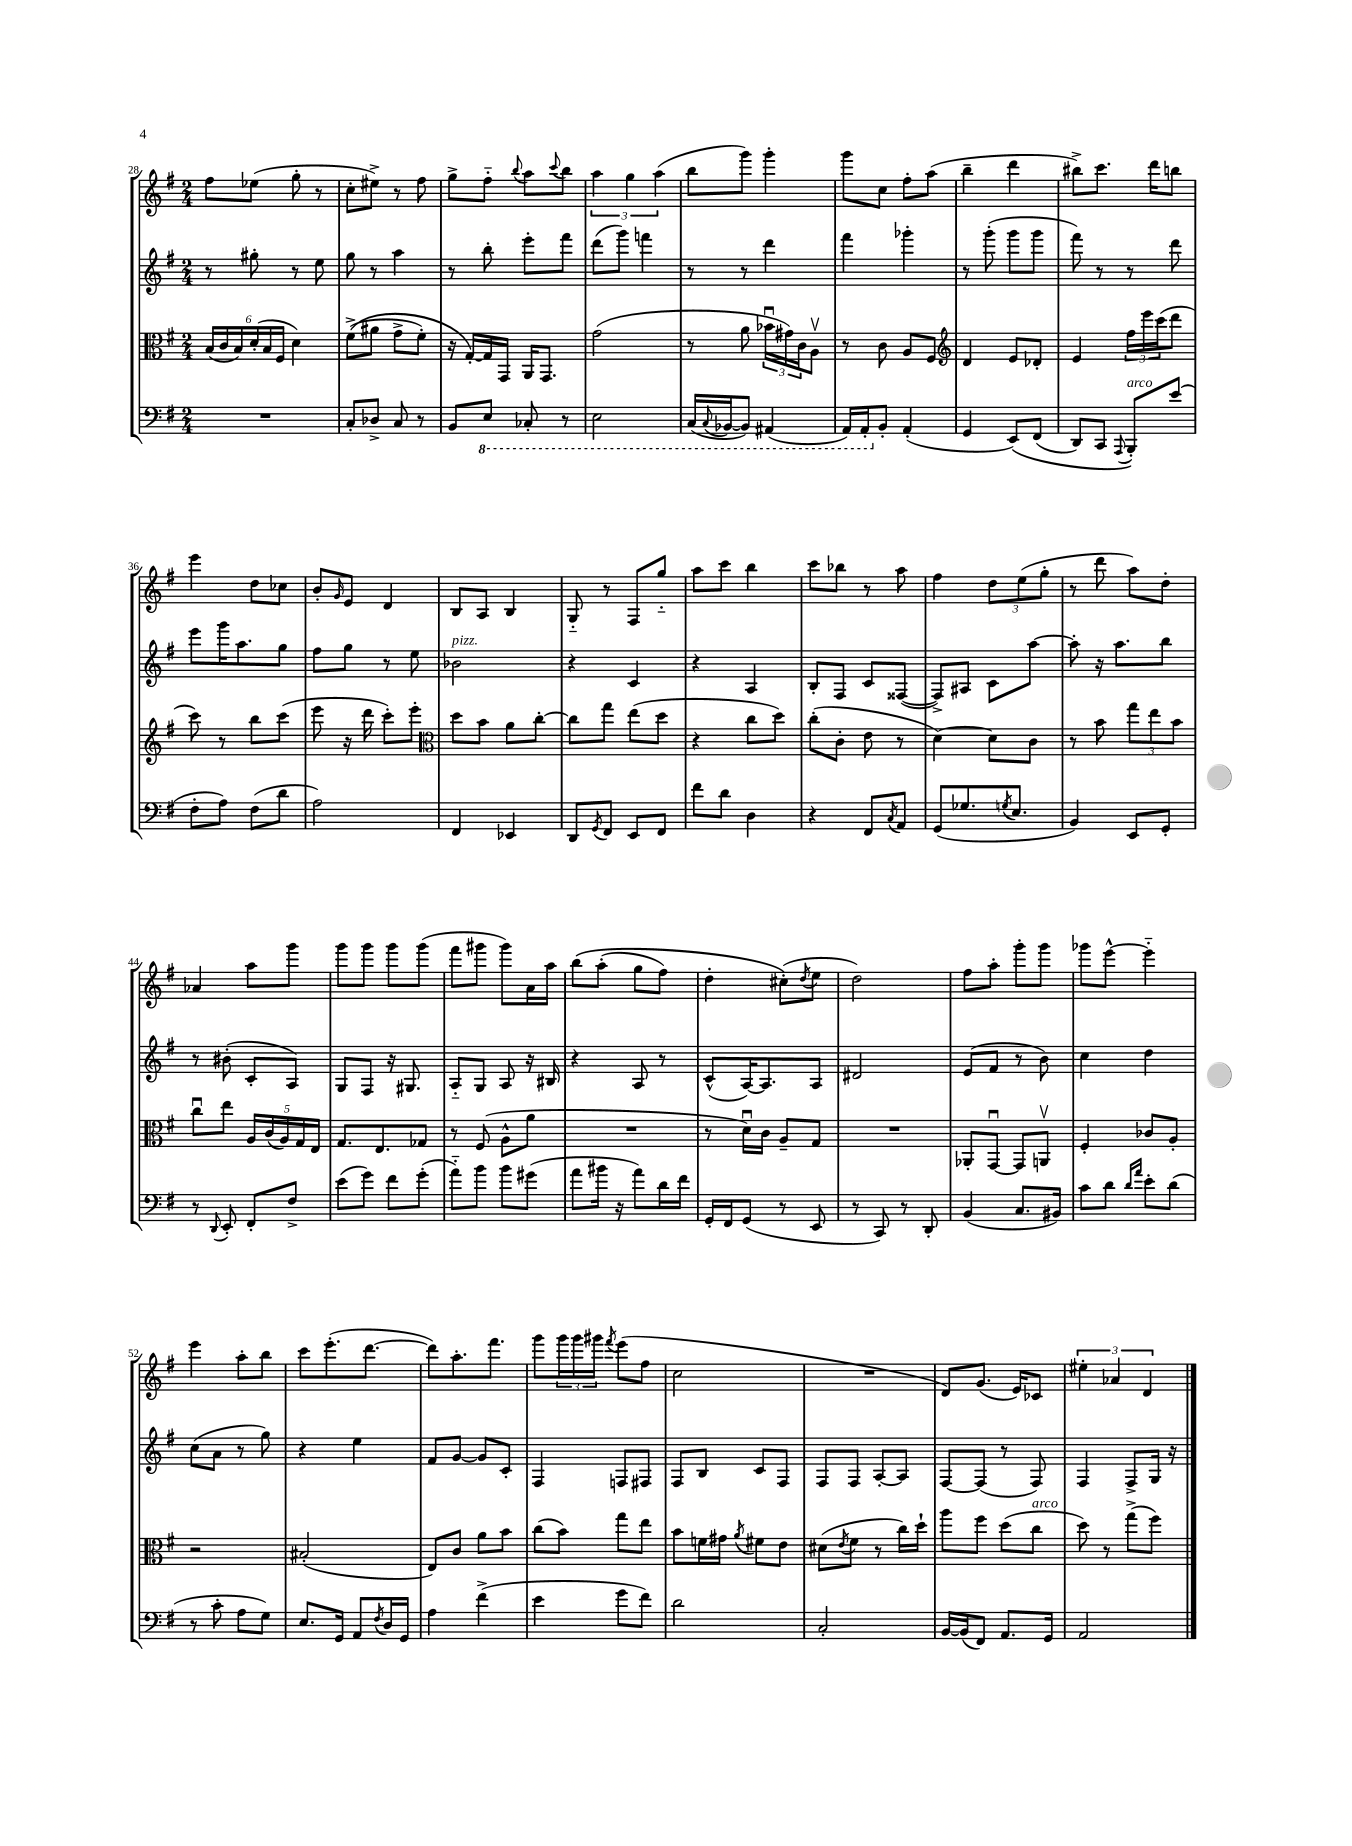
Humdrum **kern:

**kern	**kern	**kern	**kern
*staff4	*staff3	*staff2	*staff1
*clefF4	*clefC3	*clefG2	*clefG2
*k[f#]	*k[f#]	*k[f#]	*k[f#]
*M2/4	*M2/4	*M2/4	*M2/4
2r	(24B	8r	8ff#
.	24c	.	.
.	24B)	.	.
.	(24d'	8gg#'	(8ee-
.	24B	.	.
.	24F#	.	.
.	4d)	8r	8gg'
.	.	8ee	8r
=	=	=	=
8C'	&((8f#^	8gg	8cc'
8D-^	8a#	8r	8ee#^)
8C	8g^	4aa	8r
8r	8f#')	.	8ff#
=	=	=	=
8BB	16r	8r	8gg^
.	[16G'&)	.	.
8EE	16G]	8bb'	8ff#'~
.	16GG	.	.
.	.	.	8qqbb
8CC-'	16AA	8eee'	8aa
.	8.GG	.	.
.	.	.	8qqccc
8r	.	8fff#	8bb
=	=	=	=
2EE	(2g	(8ddd	6aa
.	.	8ggg)	.
.	.	.	6gg
.	.	4fff	.
.	.	.	(6aa
=	=	=	=
(16CC	8r	8r	8bb
8qqCC	.	.	.
[16BBB-	.	.	.
8BBB-])	8a	8r	8ggg)
(4AAA#	24b-u	4ddd	4ggg'
.	24g#)	.	.
.	24c	.	.
.	8Av	.	.
=	=	=	=
16AAA)	8r	4fff#	8ggg
16AAA'	.	.	.
8BB'	8c	.	8cc
(4AA'	8A	4ggg-'	8ff#'
.	8F#	.	(8aa
=	=	=	=
*	*clefG2	*	*
4GG	4d	8r	4bb~
.	.	(8ggg'	.
&(8EE)	8e	8ggg	4ddd
(8FF#	8d-'	8ggg	.
=	=	=	=
8DD)	4e	8fff#)	8bb#^)
8CC	.	8r	8.ccc
8qqAAA	.	.	.
8BBB'&)	24ff#	8r	.
.	24eee	.	.
.	.	.	16ddd
.	(24ccc	.	.
(8e	8ddd	8ddd	8bb
=	=	=	=
8F#'	8ccc)	8eee	4eee
8A)	8r	16ggg	.
.	.	8.aa	.
(8F#	8bb	.	8dd
8d	(8ccc	8gg	8cc-
=	=	=	=
2A)	8eee	8ff#	8b'
.	.	.	16qqg
.	16r	8gg	8e
.	16ddd	.	.
.	8ccc')	8r	4d
.	8eee'	8ee	.
=	=	=	=
*	*clefC3	*	*
4FF#	8dd	2b-	8B
.	8b	.	8A
4EE-	8a	.	4B
.	[8cc'	.	.
=	=	=	=
8DD	8cc]	4r	8G'~
8qGG	.	.	.
8FF#	8gg	.	8r
8EE	(8ee	4c	8F#
8FF#	8dd	.	8gg'~
=	=	=	=
8f#	4r	4r	8aa
8d	.	.	8ccc
4D	8cc	4A	4bb
.	8dd)	.	.
=	=	=	=
4r	(8cc'	8B'	8ccc
.	8c'	8F#	8bb-
8FF#	8e	8c	8r
8qC	.	.	.
8AA	8r	([8F##	8aa
=	=	=	=
(8GG	[4d)	8F##^])	4ff#
8.G-	.	8A#	.
.	8d]	8c	12dd
8qG	.	.	.
8.E	.	.	.
.	.	.	(12ee
.	8c	[8aa	.
.	.	.	12gg'
=	=	=	=
4BB)	8r	8aa']	8r
.	8b	16r	8ddd
.	.	8.aa	.
8EE	12gg	.	8aa)
.	12ee	.	.
8GG'	.	8bb	8dd'
.	12b	.	.
=	=	=	=
8r	8ccu	8r	4a-
8qqDD	.	.	.
8EE'	8ee	(8b#'	.
8FF#'	20A	8c'	8aa
.	(20c	.	.
.	20A)	.	.
8F#^	.	8A)	8ggg
.	20G	.	.
.	20E	.	.
=	=	=	=
(8e	8.G	8G	8ggg
8g)	.	8F#	8ggg
.	8.E	.	.
8f#	.	16r	8ggg
.	.	8.G#	.
(8g'	8G-	.	(8ggg
=	=	=	=
8a'~)	8r	8A'~	8fff#
8b	(8F#	8G	8ggg#
8b	8A^^	8A	8ggg#)
(8g#	8a	16r	16a
.	.	16B#	16aa
=	=	=	=
8a	2r	4r	&(8bb
16b#	.	.	(8aa'
16r	.	.	.
8a)	.	8A	8gg
16d	.	8r	8ff#)
16f#	.	.	.
=	=	=	=
16GG'	8r	(8c^^	4dd'
16FF#	.	.	.
(8GG	16du)	[16A)	.
.	16c	8.A]	.
8r	8A~	.	(8cc#'&)
.	.	.	8qdd
8EE	8G	8A	8ee
=	=	=	=
8r	2r	2d#	2dd)
8CC)	.	.	.
8r	.	.	.
8DD'	.	.	.
=	=	=	=
(4BB	8AA-'	(8e	8ff#
.	[8GGu	8f#	8aa'
8.C	8GG]	8r	8ggg'
.	8AAv	8b)	8ggg
16BB#)	.	.	.
=	=	=	=
8c	4F#'	4cc	8ggg-
8d	.	.	[8eee^^
16qqd	.	.	.
16qqa	.	.	.
8e'	8c-	4dd	4eee'~]
(8d	8A'	.	.
=	=	=	=
8r	2r	(8cc	4eee
8c'	.	8a	.
8A	.	8r	8aa'
8G)	.	8gg)	8bb
=	=	=	=
8.E	(2B#'	4r	8ccc
.	.	.	(8.eee'
16GG	.	.	.
8AA	.	4ee	.
.	.	.	[8.ddd
8qF#	.	.	.
16D	.	.	.
16GG	.	.	.
=	=	=	=
4A	8E)	8f#	8ddd])
.	8c	[8g	8.aa'
(4f#^	8a	8g]	.
.	.	.	8.fff#
.	8b	8c'	.
=	=	=	=
4e	(8cc	4F#	8ggg
.	8b)	.	24ggg
.	.	.	24ggg
.	.	.	24ggg#
.	.	.	8qfff#
8g	8gg	8F	(8eee
8f#)	8ee	8F#	8ff#
=	=	=	=
2d	8b	8F#	2cc
.	16f	8B	.
.	16g#	.	.
.	8qa	.	.
.	8f#	8c	.
.	8e	8F#	.
=	=	=	=
2C'	(8d#	8F#	2r
.	8qe	.	.
.	8f#	8F#	.
.	8r	[8A'	.
.	16cc)	8A]	.
.	16dd`	.	.
=	=	=	=
[16BB	8aa	[8F#	8d)
(16BB]	.	.	.
8FF#)	8ff#	(8F#]	(8.g
8.AA	(8dd	8r	.
.	.	.	16e)
.	8cc	8F#)	8c-
16GG	.	.	.
=	=	=	=
2AA	8dd)	4F#	6ee#'
.	8r	.	.
.	.	.	6a-
.	(8gg^	8F#^	.
.	.	.	6d
.	8ff#)	16G	.
.	.	16r	.
==	==	==	==
*-	*-	*-	*-
